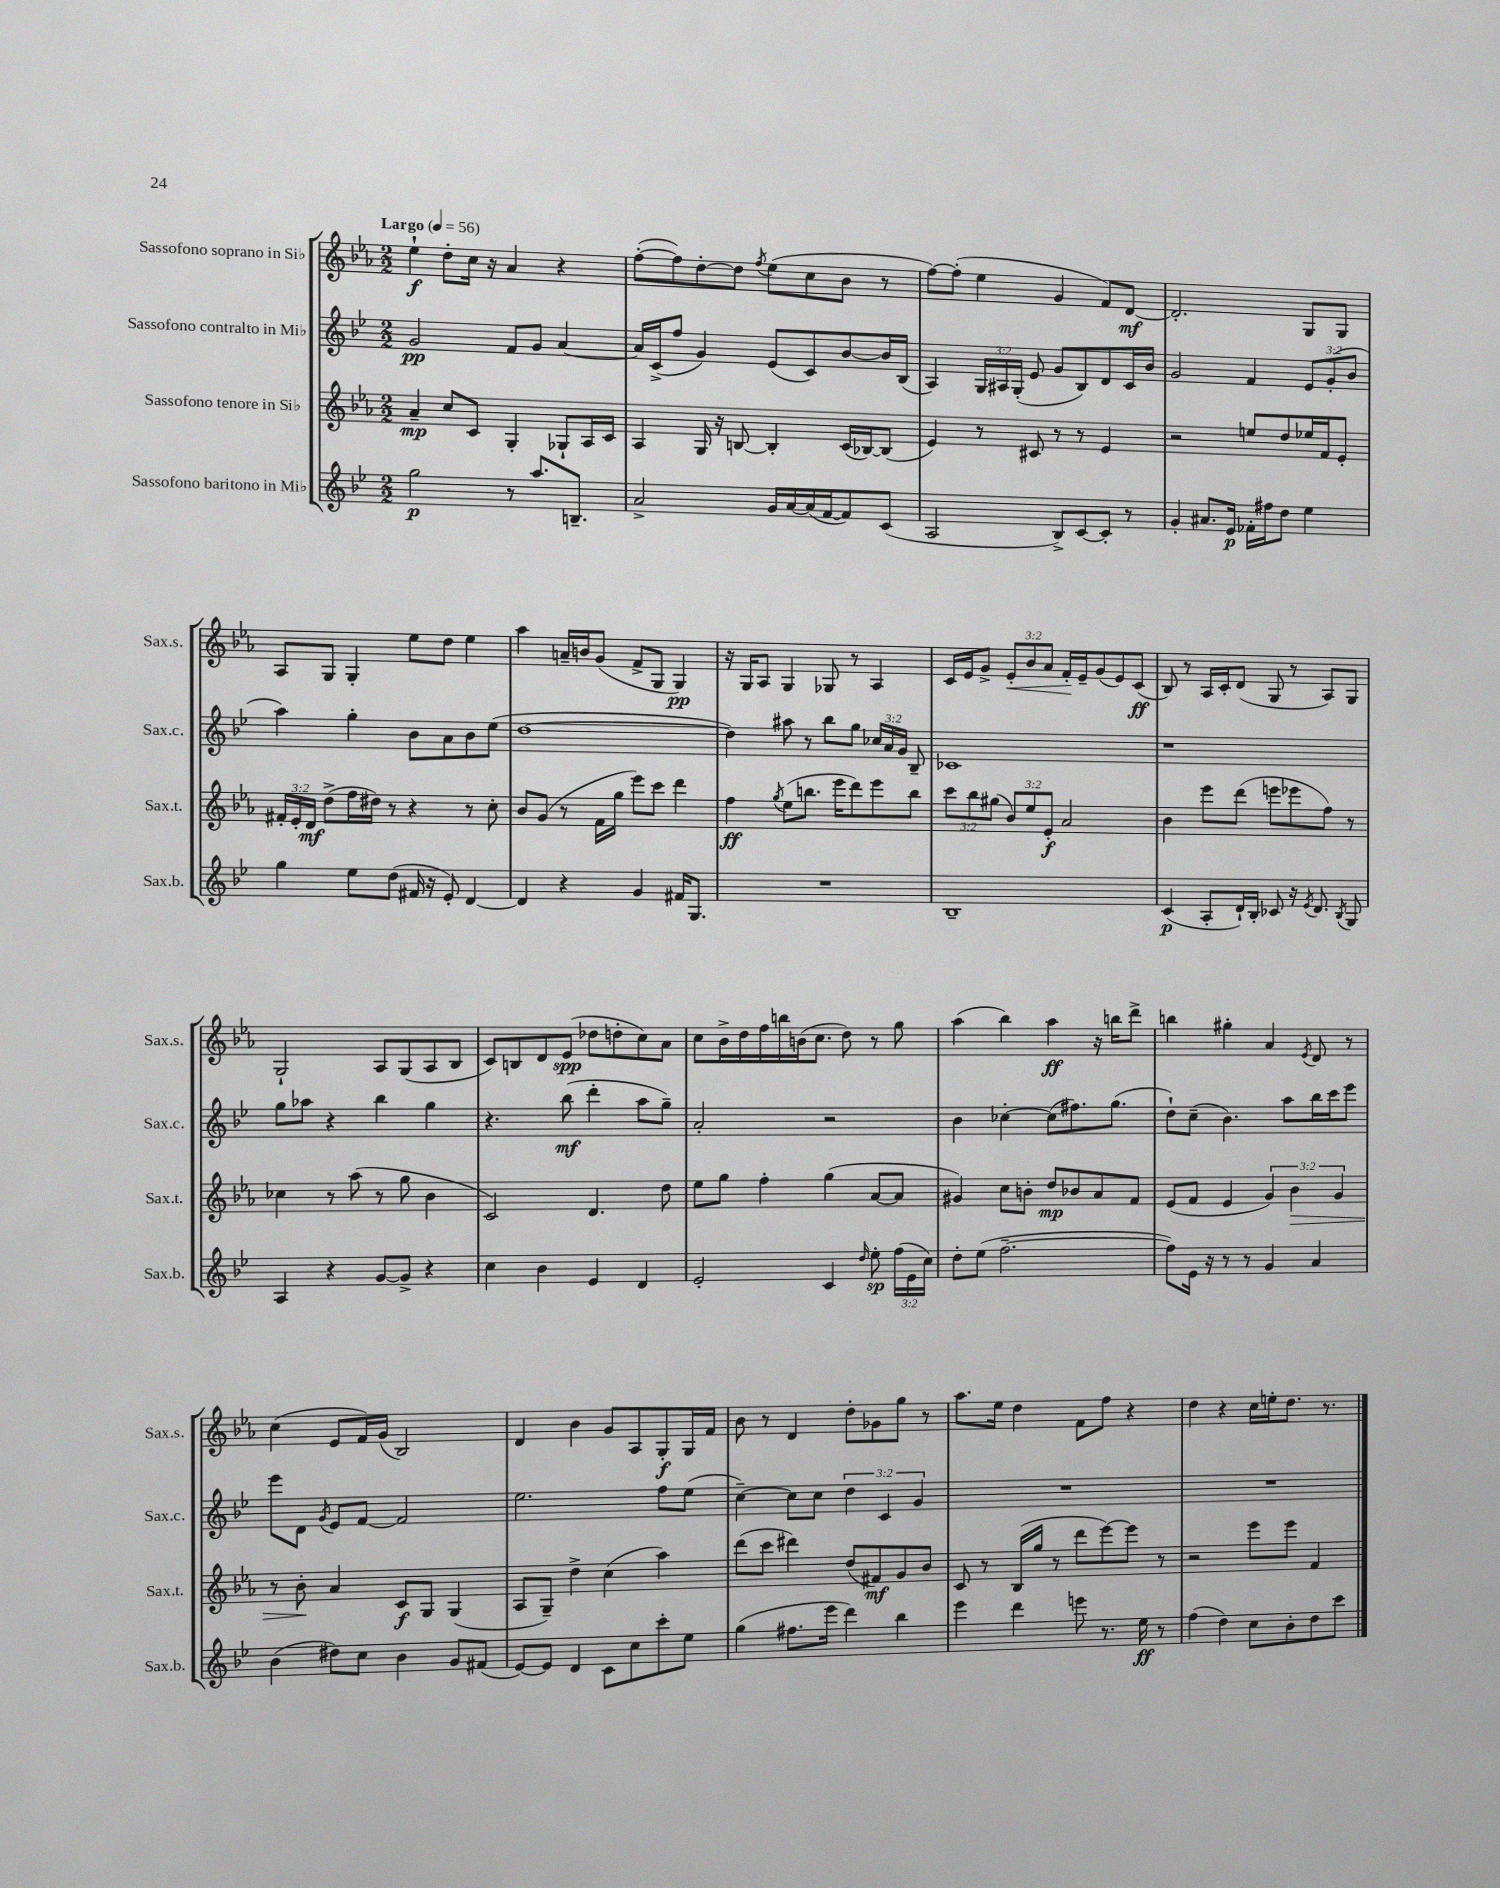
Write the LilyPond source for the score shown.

<<
\new StaffGroup <<
\new Staff = "s0" \with { instrumentName = "Sassofono soprano in Sib" shortInstrumentName = "Sax.s." } {
    \clef treble \key ees \major \numericTimeSignature \time 2/2 \override Staff.TupletNumber.text = #tuplet-number::calc-fraction-text \tempo "Largo" 4 = 56
    \autoBeamOff ees''4-!\f d''8[-. c''16] r16 aes'4 r4 |
    f''8[~-.( f''8) d''8~-. d''8] \acciaccatura { f''8 } ees''8[( c''8 bes'8] r8 |
    f''8[~) f''8]-.( ees''4 g'4 f'8[) d'8]~\mf |
    d'2.-. g8[ g8] |
    aes8[ g8] g4-. ees''8[ d''8] ees''4 |
    aes''4 a'16[-- b'16 g'8]( f'8[-> g8] g4\pp) |
    r16 g16[ aes8] g4 ges8 r8 aes4 |
    c'16[ ees'16 g'8]-> \tuplet 3/2 { ees'8[-.\< bes'8 aes'8] } f'16[-.\! ees'16-- g'8( ees'8) c'8]\ff( |
    bes8) r8 aes16[ c'16-. d'8]( g8 r8 aes8[) g8] |
    g2-! aes8[ g8( aes8 bes8] |
    c'8[) b8 d'8 ees'8]\spp( des''8[ d''8-. c''8) aes'8] |
    c''8[ bes'16-> d''16 f''16 b''16 b'16( c''8.] d''8) r8 g''8 |
    aes''4( bes''4) aes''4\ff r16 b''16[ d'''8]-> |
    b''4 gis''4-. aes'4 \acciaccatura { ees'8 } d'8 r8 |
    c''4( ees'8[ f'16) g'16]( bes2) |
    d'4 bes'4 g'8[ aes8 g8-.\f g16 f'16] |
    bes'8 r8 d'4 d''8[-. ges'8 g''8] r8 |
    aes''8.[ ees''16] d''4 f'8[ f''8] r4 |
    d''4 r4 c''16[ e''16-. d''8.] r8. \bar "|." |
}
\new Staff = "s1" \with { instrumentName = "Sassofono contralto in Mib" shortInstrumentName = "Sax.c." } {
    \clef treble \key bes \major \numericTimeSignature \time 2/2 \override Staff.TupletNumber.text = #tuplet-number::calc-fraction-text
    \autoBeamOff g'2\pp f'8[ g'8] a'4~ |
    a'16[ c'16->( f''8] g'4) ees'8[( c'8) bes'8~ bes'16 bes16]( |
    a4) \tuplet 3/2 { g16[ ais16 g16]-.( } ees'8 g'8[ bes8) d'8 c'16 bes'16] |
    g'2 f'4 \tuplet 3/2 { ees'8[ g'8-.( bes'8] } |
    a''4) g''4-. bes'8[ a'8 bes'8 ees''8]( |
    d''1~ |
    d''4) ais''8 r8 bes''8[ g''8] \tuplet 3/2 { ces''16[ a'16 g'16] } bes8-- |
    ces'1 |
    r1 |
    g''8[ aes''8] r4 bes''4 g''4 |
    r4. bes''8\mf( d'''4-. a''8[ g''8]--) |
    a'2-. r2 |
    bes'4 ces''4~-. ces''8[( fis''8.) g''8.]( |
    d''8[-!) c''8]--( bes'4.) a''8[ bes''16 c'''16 ees'''8] |
    ees'''8[ d'8] \acciaccatura { g'8 } ees'8[ f'8]~ f'2 |
    ees''2. f''8[ ees''8]( |
    c''4~--) c''8[ c''8] \tuplet 3/2 { d''4 c'4 g'4 } |
    R1 |
    R1 \bar "|." |
}
\new Staff = "s2" \with { instrumentName = "Sassofono tenore in Sib" shortInstrumentName = "Sax.t." } {
    \clef treble \key ees \major \numericTimeSignature \time 2/2 \override Staff.TupletNumber.text = #tuplet-number::calc-fraction-text
    \autoBeamOff aes'4--\mp c''8[ c'8] g4-. ges8[-! aes16 c'16] |
    aes4 g16 r16 b8~ b4-. c'16[( bes16~) bes8]( |
    ees'4) r8 cis'8 r8 r8 ees'4 |
    r2 e''8[ d''8 ees''16 f'16 ees'8]-. |
    \tuplet 3/2 { fis'16[-. ees'16-. d'16]\mf } d''8[->( f''16 dis''16]) r8 r4 r8 c''8-. |
    bes'8[ g'8]( r8 f'16[ g''16] ees'''8[) c'''8] d'''4 |
    f''4\ff \acciaccatura { g''8 } ees''8[( b''8.] ees'''16[ d'''8) ees'''8 b''8] |
    \tuplet 3/2 { c'''8[ bes''8 gis''8]( } \tuplet 3/2 { bes'8[) ees''8 ees'8]-.\f } aes'2 |
    bes'4 ees'''8[ d'''8]( e'''8[ ees'''8 f''8]) r8 |
    ces''4 r8 aes''8( r8 g''8 bes'4 |
    c'2) d'4. d''8 |
    ees''8[ g''8] f''4-. g''4( aes'8[~ aes'8] |
    gis'4) c''8[ b'8]-. d''8[\mp bes'8 aes'8 f'8] |
    ees'8[( f'8] ees'4 \tuplet 3/2 { g'4) bes'4\> g'4 } |
    r8 bes'8-.\! aes'4 c'8[\f g8] g4( |
    aes8[ g8]--) d''4-> c''4( aes''4) |
    d'''8[( c'''8] dis'''4) d''8[( fis'8\mf) g'8 bes'8] |
    c'8 r8 bes16[( g''16] r8 d'''8[ ees'''8~) ees'''8] r8 |
    r2 ees'''8[ ees'''8] f'4 \bar "|." |
}
\new Staff = "s3" \with { instrumentName = "Sassofono baritono in Mib" shortInstrumentName = "Sax.b." } {
    \clef treble \key bes \major \numericTimeSignature \time 2/2 \override Staff.TupletNumber.text = #tuplet-number::calc-fraction-text
    \autoBeamOff g''2\p r8 a''8.[ b8.]-- |
    a'2-> g'16[ a'16~ a'16( f'16~ f'8) c'8]( |
    a2 bes8[->) c'8~ c'8]-. r8 |
    g'4-. ais'8.[ ees'16]\p fes'16[-. fis''16 d''8] ees''4 |
    g''4 ees''8[ d''8]( fis'16 r16 ees'8-.) d'4~ |
    d'4 r4 g'4 fis'16[ g8.] |
    R1 |
    bes1-- |
    c'4\p( a8[-. d'16-!) bes16]-. ces'8 r16 \acciaccatura { ees'8 } d'8. \acciaccatura { bes8 } g8 |
    a4 r4 g'8[~ g'8]-> r4 |
    c''4 bes'4 ees'4 d'4 |
    ees'2-. c'4 \grace { d''16 } ees''8-.\sp \tuplet 3/2 { f''16[( ees'16 c''16]) } |
    d''8[-. ees''8]( f''2.~-- |
    f''8[) ees'16] r16 r8 r8 g'4 a'4 |
    bes'4( dis''8[) c''8] bes'4 g'8[ fis'8]( |
    ees'8[~) ees'8] d'4 c'8[ c''8 c'''8-. ees''8] |
    g''4( fis''8.[ ees'''16] d'''4) bes''4 |
    ees'''4 d'''4 e'''8 r8. ees''16\ff r8 |
    f''4( d''4) c''8[ bes'8-. d''8 c'''8] \bar "|." |
}
>>
>>
\layout { \context { \Score \remove "Bar_number_engraver" } }
